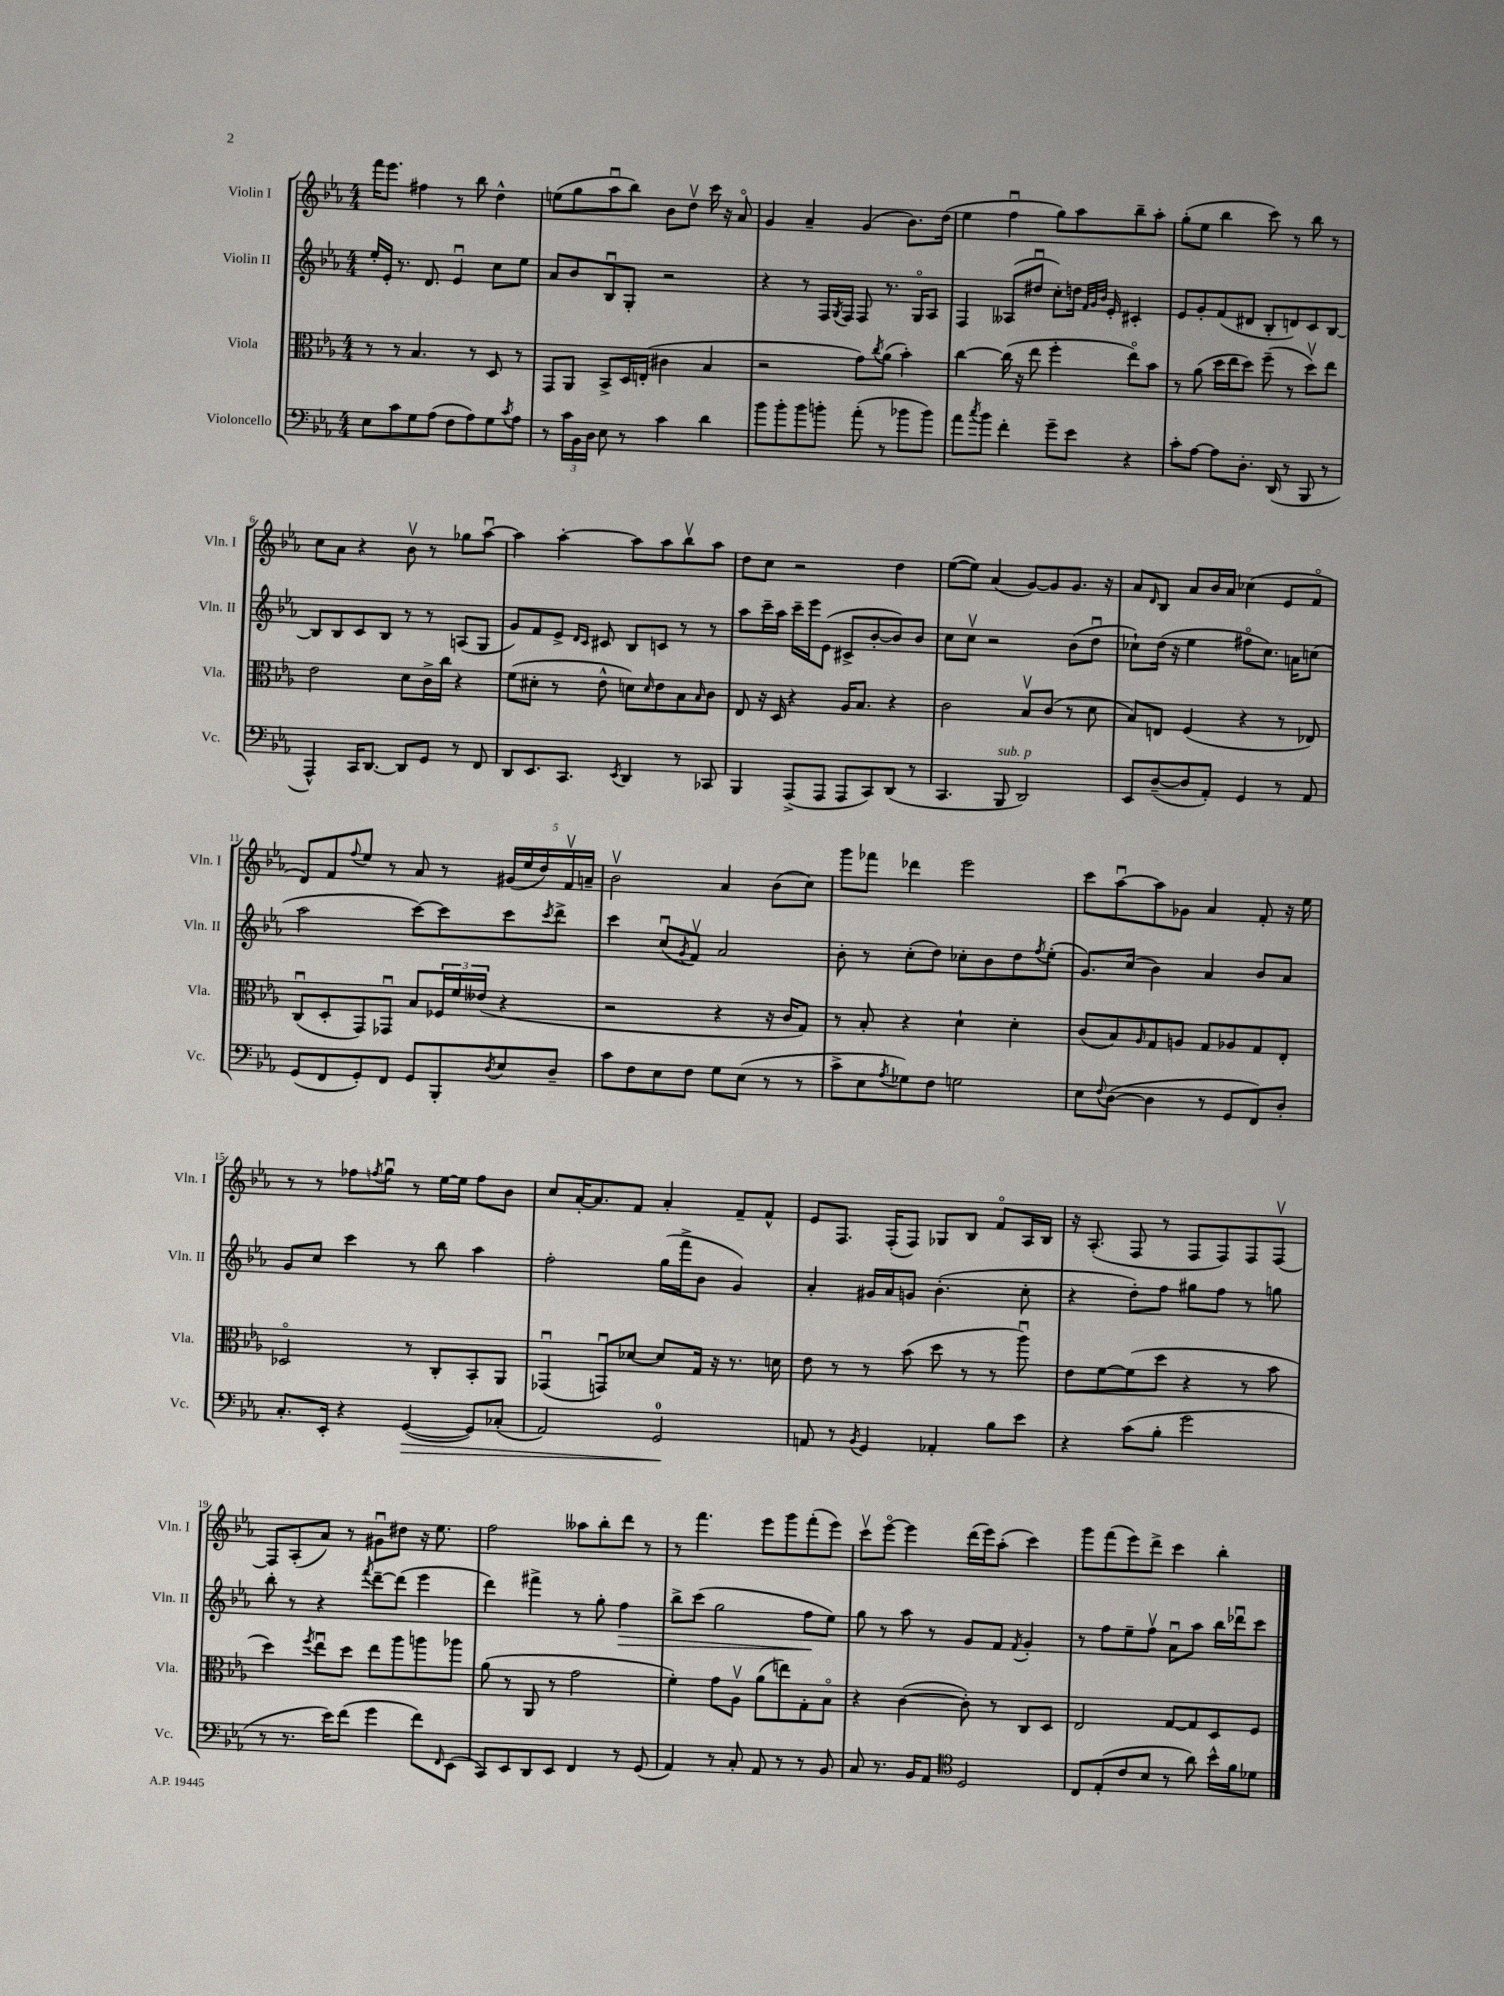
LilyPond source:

<<
\new StaffGroup <<
\new Staff = "s0" \with { instrumentName = "Violin I" shortInstrumentName = "Vln. I" } {
    \clef treble \key ees \major \numericTimeSignature \time 4/4
    f'''16 ees'''8. fis''4 r8 bes''8 d''4-^ |
    e''8( g''8 aes''8\downbow bes''8) bes'8 d''8\upbow c'''16 r16 aes'8\flageolet |
    g'4 aes'4-- g'4( bes'8.) d''16( |
    ees''4 f''4\downbow g''8) aes''8 bes''8-- aes''8-. |
    g''8-.( ees''8 bes''4 c'''8) r8 bes''8 r8 |
    c''8 aes'8 r4 bes'8\upbow r8 ges''8 aes''8~\downbow |
    aes''4 aes''4~-. aes''8 aes''8 bes''8\upbow aes''8 |
    d''8 c''8 r2 d''4 |
    ees''8~( ees''8) aes'4( g'8~) g'8 g'8. r16 |
    aes'8 \grace { d'16 } bes8 aes'8 bes'16 aes'16 ces''4( ees'8 f'8\flageolet |
    d'8) f'8 \appoggiatura { f''8 } ees''8 r8 aes'8 r8 \tuplet 5/4 { gis'16( ees''16 d''16) f'16\upbow a'16-- } |
    bes'2\upbow aes'4 bes'8( c''8) |
    g'''8 fes'''8 des'''4 ees'''2 |
    c'''8 aes''8~\downbow aes''8 ges'8 aes'4 f'8-. r16 ees''16 |
    r8 r8 fes''8 \acciaccatura { f''8 } g''8\downbow r8 ees''16~ ees''16 f''8 bes'8 |
    c''8 aes'16~-. aes'8. f'8 aes'4-. f'8-- f'8-^ |
    ees'8 f8. f16-.( f8) ges8 bes8 f'8\flageolet aes16 bes16 |
    r16 aes8.-.( f8 r8 f8 f8) f8 f8~\upbow |
    f8 aes8-.( aes'8) r8 gis'8\downbow dis''8 r16 ees''8. |
    f''2 aeses''8 bes''8-. d'''8 r8 |
    r8 f'''4. ees'''8 g'''8 f'''8-.( ees'''8) |
    c'''8\upbow ees'''8~\flageolet ees'''4 d'''16( ees'''16) aes''8-.( c'''4) |
    g'''8 f'''8( ees'''8) d'''8-> c'''4 bes''4-. \bar "|." |
}
\new Staff = "s1" \with { instrumentName = "Violin II" shortInstrumentName = "Vln. II" } {
    \clef treble \key ees \major \numericTimeSignature \time 4/4
    ees''16-. ees'16-. r8. d'8. ees'4\downbow c''8 ees''8 |
    aes'8 bes'8 bes8\downbow g8-. r2 |
    r4 r8 f16 \acciaccatura { g8 } f16 f8 r8. g16\flageolet aes8 |
    f4 aeses8( dis''8\downbow c''8-.) d''16 \grace { f'32 g'32 bes'32 } ees'16-. cis'4-. |
    ees'8 g'8-. f'8( dis'8 bes8-. d'8) c'8 bes8~ |
    bes8 bes8 c'8 bes8 r8 r8 a8( g8 |
    g'8) f'8 ees'8-> \grace { d'16 c'16 } cis'8 bes8 c'8 r8 r8 |
    aes''8 c'''16-- aes''16 c'''16-- ees'''16 ees'8( cis'8-> bes'8~-. bes'8) bes'8 |
    c''8 c''8\upbow r2 bes'8( d''8\downbow |
    ces''8-!) d''16( r16 ees''4 fis''8\flageolet ces''8.) a'16 c''8( |
    aes''2 c'''8~) c'''8 c'''8 \acciaccatura { c'''8 } d'''8-> |
    c'''4 c''8\downbow( \acciaccatura { g'8 } f'8\upbow) aes'2 |
    bes'8-. r8 c''8-.( d''8) ces''8-. bes'8 d''8 \acciaccatura { f''8 } ees''8-.( |
    g'8.) c''16( bes'4) aes'4 bes'8 aes'8 |
    g'8 c''8 c'''4 r8 bes''8 aes''4 |
    f''2-. g''16( f'''16-> bes'8 g'4) |
    aes'4-. gis'16 aes'16 g'8 bes'4.-.( c''8-. |
    r4 d''8-.) f''8 gis''8 f''8 r8 g''8 |
    bes''8-. r8 r4 \acciaccatura { f'''8 } d'''8~-- d'''8( ees'''4 |
    d'''4) fis'''4-> r8 g''8-. f''4\> |
    bes''8-> c'''8( g''2 f''8\! ees''8) |
    g''8 r8 aes''8 r8 g'8 f'8 \acciaccatura { f'8 } g'4-. |
    r8 f''8 ees''8-- f''8\upbow aes'8\downbow aes''8 bes''16 des'''16\downbow c'''8 \bar "|." |
}
\new Staff = "s2" \with { instrumentName = "Viola" shortInstrumentName = "Vla." } {
    \clef alto \key ees \major \numericTimeSignature \time 4/4
    r8 r8 bes4. r8 d8 r8 |
    g,8 aes,8 bes,8-> d16 e16-.( cis'4 bes4 |
    r2 g'8) \acciaccatura { c''8 } aes'8( bes'4-.) |
    c''4~ c''16( r16 ees''8 f''4-. ees''8\flageolet) bes'8 |
    r8 aes'8( d''16 ees''16 d''8) f''8--( r8 d''8\upbow) ees''8 |
    ees'2 d'8 c'16-> c''16 r4 |
    f'8( dis'8-. r8 ees'8-^ d'8) \grace { d'16 } ees'8 bes8 \grace { bes16 } c'8 |
    ees8 r16 d16 r4 aes16 bes8. r4 |
    c'2 bes8\upbow c'8( r8 d'8 |
    bes8) e8 f4( r4 r8 ees8) |
    c8\downbow( d8-. g,8) ges,8\downbow bes8 \tuplet 3/2 { fes16 f'16 eeses'16( } r4 |
    r2 r4 r16 c'16 g8) |
    r8 bes8-. r4 d'4-! d'4-. |
    c'8( bes8) \grace { aes16 } g8 a8 g8 aes8 g8 ees8-. |
    des2\flageolet r8 c8-. bes,8-. aes,8 |
    ges,4\downbow( g,8\downbow) des'8~ des'8 g16 r16 r8. d'16 |
    ees'8 r8 r8 bes'8( d''8 r8 r8 aes''8\downbow) |
    ees'8 f'8~ f'8( d''8 r4 r8 bes'8 |
    d''4) \acciaccatura { f''8 } ees''8\downbow d''8 ees''8 aes''8 a''8 aes''8 |
    aes'8( r8 aes,8 r8 g'2 |
    f'4-.) g'8 aes8\upbow aes'8( e''8) g8-. bes8\flageolet |
    r4 c'4~( c'8-.) r8 c8 d8 |
    ees2 g8~ g8 d8 f8 \bar "|." |
}
\new Staff = "s3" \with { instrumentName = "Violoncello" shortInstrumentName = "Vc." } {
    \clef bass \key ees \major \numericTimeSignature \time 4/4
    ees8 c'8 g8 aes8( f8 aes8) g8 \acciaccatura { c'8 } aes8 |
    r8 \tuplet 3/2 { c'16 bes,16 d16 } ees8 r8 c'4 d'4 |
    bes'8 bes'8-. bes'8 b'8-. aes'8-.( r8 bes'8 bes'8) |
    aes'8 \acciaccatura { c''8 } bes'8 f'4-. g'8-- ees'8 r4 |
    c'8-. aes8~ aes8 d8.-. d,16( r8 bes,,8 r8 |
    aes,,4-^) c,16 d,8.~ d,8 g,8 r8 f,8 |
    d,8 ees,8. c,8. \acciaccatura { ees,8 } d,4 r8 ces,8 |
    bes,,4 aes,,8->( aes,,8 aes,,8 c,8) d,8( r8 |
    c,4. bes,,8^\markup { \italic "sub. p" } d,2) |
    ees,8 d8~--( d8 aes,8-.) g,4 r8 aes,8 |
    g,8( f,8 g,8-.) f,8 g,8 bes,,8-. \acciaccatura { d8 } ees8 d8-- |
    c'8 f8 ees8 f8 g8 ees8( r8 r8 |
    c'8-> ees8 \acciaccatura { aes8 } ges8) f8 g2 |
    ees8 \appoggiatura { f8 } d8~( d4 r8 g,8 f,8) d8-. |
    c8.-. ees,16-. r4 g,4~\>( g,8) ces8-.( |
    aes,2) g,2-0\! |
    a,8 r8 \acciaccatura { bes,8 } g,4 aes,4-. bes8 ees'8 |
    r4 c'8( bes8-. g'2 |
    r8 r8. ees'16) f'8( g'4 f'8) \grace { f,16 } ees,8( |
    c,8) ees,8 d,8 ees,8 f,4 r8 g,8( |
    aes,4) r8 c8-. aes,8 r8 r8 bes,8 |
    c8 r8. bes,16 aes,8 \clef tenor d2 |
    c8 ees8-.( c'8 bes8 r8 aes'8) bes'16-^ f'16 des'8 \bar "|." |
}
>>
>>
